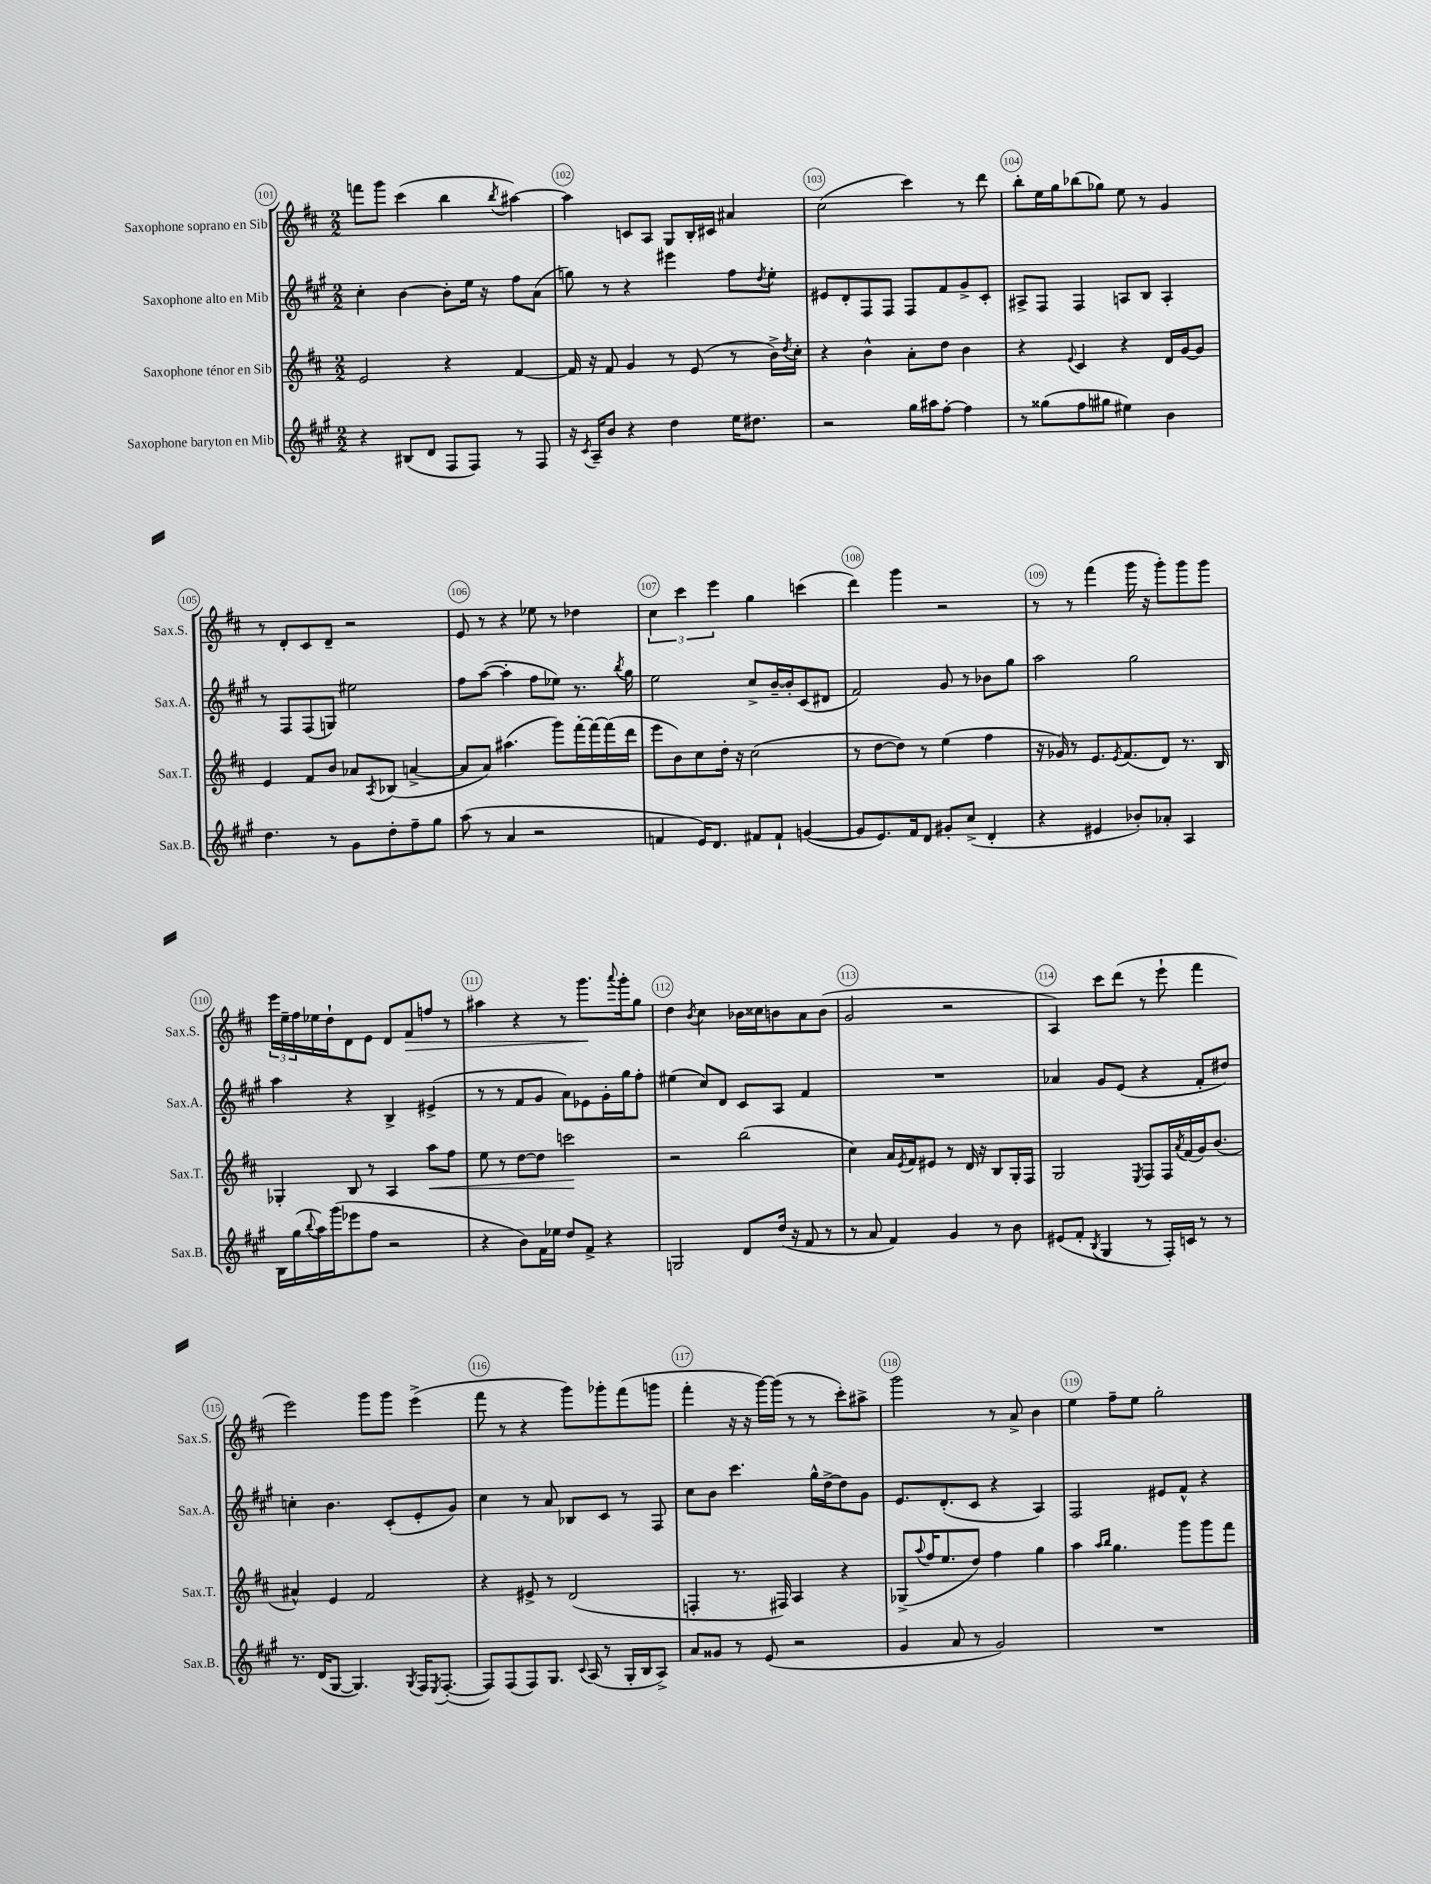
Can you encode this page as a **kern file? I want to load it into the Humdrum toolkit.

**kern	**kern	**dynam	**kern	**kern	**dynam
*part4	*part3	*part3	*part2	*part1	*part1
*staff4	*staff3	*staff3	*staff2	*staff1	*staff1
*I"Saxophone baryton en Mib	*I"Saxophone ténor en Sib	*	*I"Saxophone alto en Mib	*I"Saxophone soprano en Sib	*
*I'Sax.B.	*I'Sax.T.	*	*I'Sax.A.	*I'Sax.S.	*
*clefG2	*clefG2	*	*clefG2	*clefG2	*
*k[f#c#g#]	*k[f#c#]	*	*k[f#c#g#]	*k[f#c#]	*
*M2/2	*M2/2	*	*M2/2	*M2/2	*
=101	=101	=101	=101	=101	=101
4r	2e/	.	4cc#'\	8fffn\L	.
.	.	.	.	8ggg\J	.
(8B#X/L	.	.	[4b\	(4ccc#\	.
8d/J	.	.	.	.	.
8F#/L	4r	.	8b'\L]	4bb\	.
8F#/J)	.	.	16ee\Jk	.	.
.	.	.	16r	.	.
.	.	.	.	8qbb/	.
8r	[4f#/	.	8ff#\L	[4aa#X\)	.
8F#/	.	.	(8a\J	.	.
=102	=102	=102	=102	=102	=102
16r	16f#/]	.	8ggn\)	4aa#\]	.
8qc#/	.	.	.	.	.
16A~/KL	16r	.	.	.	.
8b/J	8f#/	.	8r	.	.
4r	4g/	.	4r	8cn/L	.
.	.	.	.	8A/J	.
4dd\	8r	.	4eee#X\	8G/L	.
.	(8e/	.	.	16B'/L	.
.	.	.	.	16c#X/JJ	.
16ee\KL	8r	.	8ff#\L	4a#X/	.
8.dd#X\J	.	.	.	.	.
.	.	.	8qdd/	.	.
.	16b^\LL)	.	8ee'\J	.	.
.	8qdd/	.	.	.	.
.	16cc#'\JJ	.	.	.	.
=103	=103	=103	=103	=103	=103
2r	4r	.	8e#X/L	(2cc#\	.
.	.	.	8d'/	.	.
.	4b^^\	.	8F#/	.	.
.	.	.	8F#/J	.	.
16gg#\LL	8a'\L	.	8F#/L	4ccc#\)	.
16aa#X\J	.	.	.	.	.
[8ff#'\J	8dd\J	.	8f#/	.	.
4ff#\]	4b\	.	8g#^/	8r	.
.	.	.	8c#'/J	8ddd\	.
=104	=104	=104	=104	=104	=104
8r	4r	.	8A#X^/L	8bb'\L	.
(8gg##X\L	.	.	8F#/J	16ee\L	.
.	.	.	.	16gg\J	.
.	8qqe/	.	.	.	.
8ff#\	4c#/	.	4F#/	(8bb-X\	.
8gg#X\J	.	.	.	8gg-X\J)	.
4ee#X\)	4r	.	8An/L	8ee\	.
.	.	.	8B/J	8r	.
4b\	16d/LL	.	4A'/	4g/	.
.	[16g/J	.	.	.	.
.	8g/J]	.	.	.	.
!!LO:LB:g=z
=105	=105	=105	=105	=105	=105
4.dd\	4e/	.	8r	8r	.
.	.	.	8F#/L	8d'/L	.
.	8f#/L	.	(8F#/	8c#/	.
8r	8b/J	.	8Gn/J)	8d~/J	.
8g#\L	8a-X/L	.	2ee#X\	2r	.
.	8qA/	.	.	.	.
8dd'\	(8B-X/J	.	.	.	.
8ff#~\	[4an^/	.	.	.	.
8gg#\J	.	.	.	.	.
=106	=106	=106	=106	=106	=106
(8aa\	8a/L]	.	8ff#\L	8e/	.
8r	8a/J)	.	([8aa\J	8r	.
4a/	(4.aa#X\	.	4aa'\]	4r	.
2r	.	.	8ff#\L	8ee-X\	.
.	8ggg\L)	.	8ee-X\J)	8r	.
.	[16fff#'\L	.	8.r	4dd-X\	.
.	16fff#\_	.	.	.	.
.	(16fff#\]	.	.	.	.
.	.	.	8qbb/	.	.
.	16ddd\JJ	.	16gg#\	.	.
=107	=107	=107	=107	=107	=107
4fn/	8eee\L	.	2ee\	6cc#\	.
.	8b\)	.	.	.	.
.	.	.	.	6ccc#\	.
16e/KL)	8cc#\	.	.	.	.
8.d/J	.	.	.	.	.
.	.	.	.	6eee\	.
.	16dd'\Jk	.	.	.	.
.	16r	.	.	.	.
8f#X/L	(2cc#\	.	8cc#^/L	4gg\	.
8f#`/J	.	.	[16b~/L	.	.
.	.	.	16b'/J]	.	.
([4gn/	.	.	(8c#/	(4cccn\	.
.	.	.	8d#X/J	.	.
=108	=108	=108	=108	=108	=108
8g/L]	8r	.	2f#/)	4ddd\)	.
8.e/)	[8dd\L	.	.	.	.
.	8dd\J])	.	.	4ggg\	.
16f#/k	.	.	.	.	.
8d/J	8r	.	.	.	.
8g#X'/L	(4ee\	.	8g#/	2r	.
(8cc#^/J	.	.	8r	.	.
4d'/	4ff#\	.	8b-X\L	.	.
.	.	.	8gg#\J	.	.
=109	=109	=109	=109	=109	=109
4r	16r	.	2aa\	8r	.
.	16g-X/)	.	.	.	.
.	8r	.	.	8r	.
4e#X/	8.e/L	.	.	(4fff#\	.
.	8qe/	.	.	.	.
.	(8.f#/	.	.	.	.
8b-X'/L)	.	.	2gg#\	16ggg\	.
.	.	.	.	16r	.
8a-X'/J	8d/J)	.	.	8ggg'\L)	.
4A/	8.r	.	.	8ggg\	.
.	.	.	.	8ggg\J	.
.	16B/	.	.	.	.
!!LO:LB:g=z
=110	=110	=110	=110	=110	=110
16B\LL	4G-X'/	.	4aa\	24eee\LL	.
.	.	.	.	24ee~\	.
(16gg#\	.	.	.	.	.
.	.	.	.	24ff#\	.
8qqbb/	.	.	.	.	.
16aa\)	.	.	.	16ee-X\	.
(16ggg#\J	.	.	.	16dd`\J	.
8eee-X\	8B/	.	4r	8d\	.
8ff#\J	8r	.	.	8e\J	.
2r	4A/	.	4B^/	8d/L	.
!	!	!	!	!	!LO:HP:b
.	.	.	.	8f#/	>
!	!	!LO:HP:b	!	!	!
.	8aa\L	<	(4e#X^/	8ffn/J	.
.	8ff#\J	.	.	8r	.
=111	=111	=111	=111	=111	=111
4r	8ee\	.	8r	4aa#X\	.
.	8r	.	8r	.	.
8b\L)	[8dd\L	.	8f#/L	4r	.
16f#\L	8dd\J]	.	8g#/J	.	.
16ee-X\JJ	.	.	.	.	.
8dd/L	2cccn\	.	8a\L)	8r	.
8f#^/J	.	.	8e-X\	8.ggg\L	.
4r	.	.	16g#'\L	.	.
.	.	.	.	8qqaaa/	.
.	.	.	16gg#\J	16ggg'\k	]
.	.	.	8ff#'\J	8gg\J	.
.	.	[	.	.	.
=112	=112	=112	=112	=112	=112
2Gn/	2r	.	(4ee#X\	4dd\	.
.	.	.	.	8qb/	.
.	.	.	8cc#/L)	4cc#\	.
.	.	.	8d/J	.	.
8d/L	(2bb\	.	8c#/L	16b-X\LL	.
.	.	.	.	16cc##X\J	.
(16dd/Jk	.	.	8A/J	8bn\	.
16r	.	.	.	.	.
8f#/	.	.	4f#/	8a\	.
8r	.	.	.	(8b\J	.
=113	=113	=113	=113	=113	=113
8r	4cc#\)	.	1r	2g/	.
8a/	.	.	.	.	.
4f#/)	16a/LL	.	.	.	.
.	8qe/	.	.	.	.
.	16f#/J	.	.	.	.
.	8e#X/J	.	.	.	.
4g#/	8r	.	.	2r	.
.	16d/	.	.	.	.
.	16r	.	.	.	.
8r	8B/L	.	.	.	.
8b\	16G'/L	.	.	.	.
.	16F#/JJ	.	.	.	.
=114	=114	=114	=114	=114	=114
(8e#X/L	2G/	.	4a-X/	4A/)	.
8f#'/J	.	.	.	.	.
8qB/	.	.	.	.	.
4G#/	.	.	8g#/L	8ccc#\L	.
.	.	.	(8e/J	(8ddd\J	.
.	8qE/	.	.	.	.
8r	8F#/L	.	4r	8r	.
16F#'/LL)	16F#/L	.	.	8eee`\	.
.	8qa/	.	.	.	.
16cn/JJ	(16f#/	.	.	.	.
8r	16g/J)	.	8f#'/L	4fff#\	.
.	(8.b/J	.	.	.	.
8r	.	.	8dd#X/J)	.	.
!!LO:LB:g=z
=115	=115	=115	=115	=115	=115
8.r	4a#X^^/)	.	4ccn'\	2eee\)	.
(16d/KL	.	.	.	.	.
[8G#/J	4e/	.	4.b\	.	.
4.G#/])	.	.	.	.	.
.	2f#/	.	.	8ggg\L	.
.	.	.	(8c#'/L	8ggg\J	.
8qG#/	.	.	.	.	.
16F#/KL	.	.	8e'/	(4eee^\	.
8qE/	.	.	.	.	.
([8.F#'/J	.	.	.	.	.
.	.	.	8g#/J)	.	.
=116	=116	=116	=116	=116	=116
8F#/L])	4r	.	4cc#\	8fff#\	.
(8F#/	.	.	.	8r	.
8F#/)	8e#X^/	.	8r	4r	.
8.G#/J	8r	.	8a/	.	.
.	(2d/	.	8B-X/L	8ggg\L)	.
8qqc#/	.	.	.	.	.
(16A/	.	.	.	.	.
8r	.	.	8c#/J	8ggg-X'\	.
16G#'/LL	.	.	8r	(8fff#\	.
16B/J	.	.	.	.	.
8A^/J)	.	.	8F#/	8gggn\J	.
=117	=117	=117	=117	=117	=117
8a/L	4Fn'/	.	8cc#\L	4fff#'\	.
8g##X/J	.	.	8b\J	.	.
8r	8.r	.	4.ccc#\	16r	.
.	.	.	.	16r	.
(8e/	.	.	.	[16ggg\LL)	.
.	16F#X/)	.	.	(16ggg\JJ]	.
2r	4A/	.	.	8r	.
.	.	.	16gg#^^\LL	8r	.
.	.	.	[16dd^\J	.	.
.	4r	.	8dd\]	8ccc#'\L)	.
.	.	.	8g#\J	8aa#X^\J	.
=118	=118	=118	=118	=118	=118
4g#/	(8G-X^/L	.	8.e/L	2ggg\	.
.	8qqaa/	.	.	.	.
.	16ff#/K	.	.	.	.
.	8.ee/	.	(8.d'/	.	.
8a/	.	.	.	.	.
8r	8dd/J)	.	8c#/J	.	.
2g#/)	4ff#\	.	4r	8r	.
.	.	.	.	8a^/	.
.	4gg\	.	4A/)	4b\	.
=119	=119	=119	=119	=119	=119
1r	4aa\	.	2F#/	4ee\	.
.	16qqaa/LL	.	.	.	.
.	16qqbb/JJ	.	.	.	.
.	4.gg\	.	.	8ff#~\L	.
.	.	.	.	8ee\J	.
.	.	.	8e#X/L	2gg'\	.
.	8ggg\L	.	8f#^^/J	.	.
.	8ggg\	.	4r	.	.
.	8fff#\J	.	.	.	.
==	==	==	==	==	==
*-	*-	*-	*-	*-	*-
